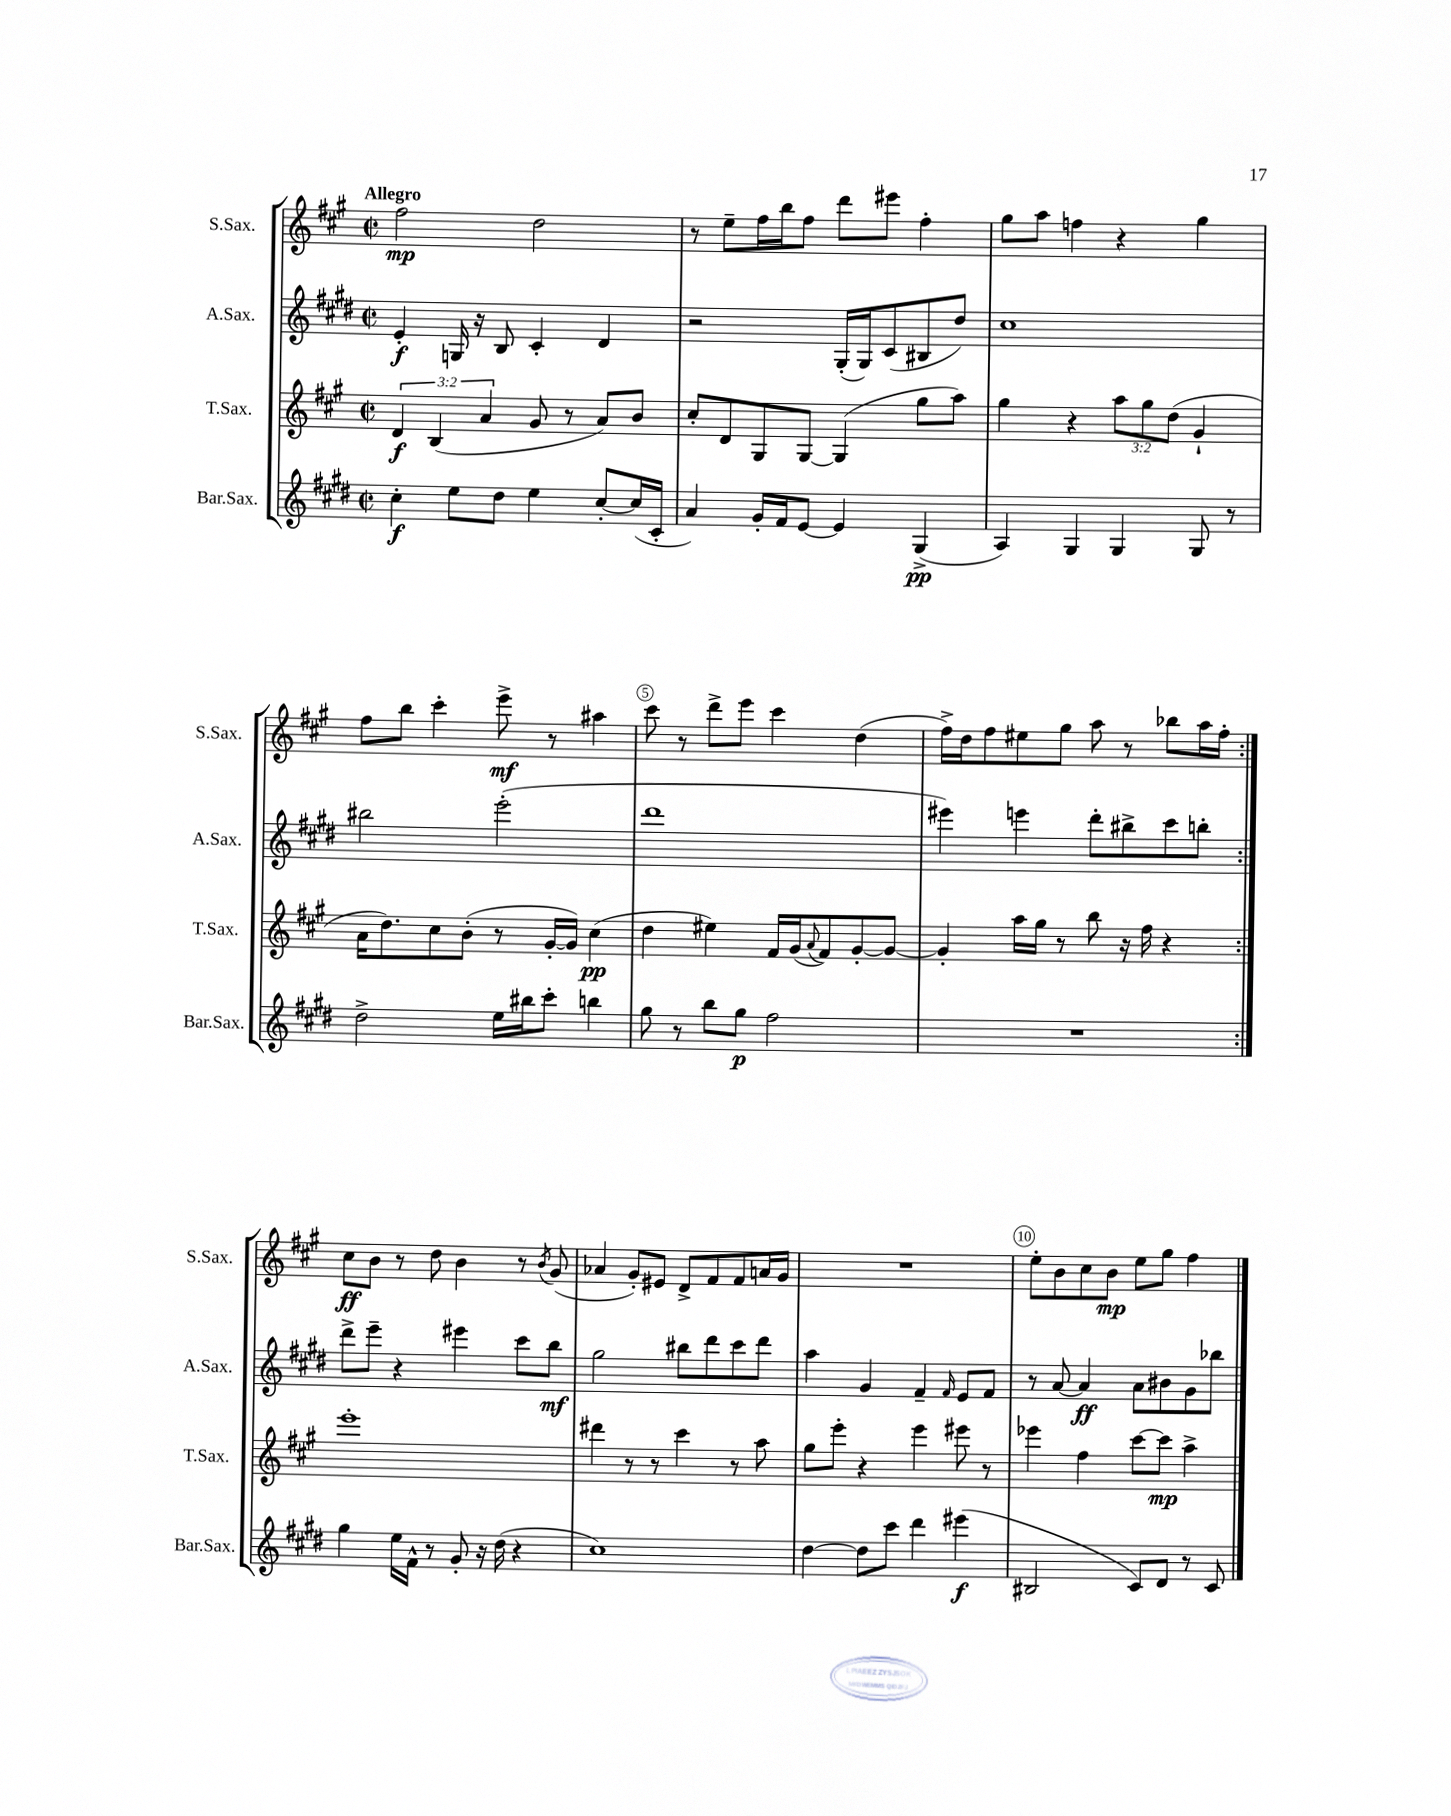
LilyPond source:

<<
\new StaffGroup <<
\new Staff = "s0" \with { instrumentName = "S.Sax." shortInstrumentName = "S.Sax." } {
    \clef treble \key a \major \defaultTimeSignature \time 2/2 \tempo "Allegro"
    \repeat volta 2 { fis''2\mp d''2 |
    r8 e''8-- fis''16 b''16 fis''8 d'''8 eis'''8 fis''4-. |
    gis''8 a''8 f''4 r4 gis''4 |
    fis''8 b''8 cis'''4-. e'''8->\mf r8 ais''4 |
    cis'''8 r8 d'''8-> e'''8 cis'''4 d''4( |
    fis''16->) d''16 fis''8 eis''8 gis''8 a''8 r8 bes''8 a''16 fis''16-. | }
    cis''8\ff b'8 r8 d''8 b'4 r8 \acciaccatura { b'8 } gis'8( |
    aes'4 gis'8-.) eis'8 d'8-> fis'8 fis'8 a'16 gis'16 |
    R1 |
    e''8-. b'8 cis''8 b'8\mp e''8 gis''8 fis''4 \bar "|." |
}
\new Staff = "s1" \with { instrumentName = "A.Sax." shortInstrumentName = "A.Sax." } {
    \clef treble \key e \major \defaultTimeSignature \time 2/2
    \repeat volta 2 { e'4-.\f g16 r16 b8 cis'4-. dis'4 |
    r2 gis16-.( gis16) cis'8( bis8 dis''8) |
    cis''1 |
    bis''2 e'''2-.( |
    dis'''1 |
    eis'''4) e'''4 dis'''8-. bis''8-> cis'''8 b''8-. | }
    dis'''8-> e'''8-- r4 eis'''4 cis'''8 b''8\mf |
    gis''2 bis''8 dis'''8 cis'''8 dis'''8 |
    a''4 gis'4 fis'4-- \grace { fis'16 } e'8 fis'8 |
    r8 a'8~ a'4\ff a'8 bis'8 gis'8 bes''8 \bar "|." |
}
\new Staff = "s2" \with { instrumentName = "T.Sax." shortInstrumentName = "T.Sax." } {
    \clef treble \key a \major \defaultTimeSignature \time 2/2 \override Staff.TupletNumber.text = #tuplet-number::calc-fraction-text
    \repeat volta 2 { \tuplet 3/2 { d'4\f b4( a'4 } gis'8 r8 a'8) b'8 |
    cis''8-. d'8 gis8 gis8~ gis4( gis''8 a''8) |
    gis''4 r4 \tuplet 3/2 { a''8 gis''8 d''8( } gis'4-! |
    a'16 d''8.) cis''8 b'8-.( r8 gis'16~-. gis'16) cis''4\pp( |
    d''4 eis''4) fis'16 gis'16( \appoggiatura { a'8 } fis'8) gis'8~-. gis'8~ |
    gis'4-. a''16 gis''16 r8 b''8 r16 fis''16 r4 | }
    e'''1-. |
    dis'''4 r8 r8 cis'''4 r8 a''8 |
    gis''8 e'''8-. r4 e'''4 eis'''8 r8 |
    ees'''4 fis''4 cis'''8~ cis'''8\mp a''4-> \bar "|." |
}
\new Staff = "s3" \with { instrumentName = "Bar.Sax." shortInstrumentName = "Bar.Sax." } {
    \clef treble \key e \major \defaultTimeSignature \time 2/2
    \repeat volta 2 { cis''4-.\f e''8 dis''8 e''4 cis''8~-. cis''16( cis'16-. |
    a'4) gis'16-. fis'16 e'8~ e'4 gis4->\pp( |
    a4) gis4 gis4 gis8 r8 |
    dis''2-> e''16 bis''16 cis'''8-. b''4 |
    gis''8 r8 b''8 gis''8\p fis''2 |
    R1 | }
    gis''4 e''16 fis'16-^ r8 gis'8-. r16 dis''16( r4 |
    cis''1) |
    dis''4~ dis''8 cis'''8 dis'''4 eis'''4\f( |
    bis2 cis'8) dis'8 r8 cis'8 \bar "|." |
}
>>
>>
\layout { \context { \Score \override BarNumber.break-visibility = ##(#f #t #t) barNumberVisibility = #(every-nth-bar-number-visible 5) \override BarNumber.stencil = #(make-stencil-circler 0.1 0.3 ly:text-interface::print) } }
